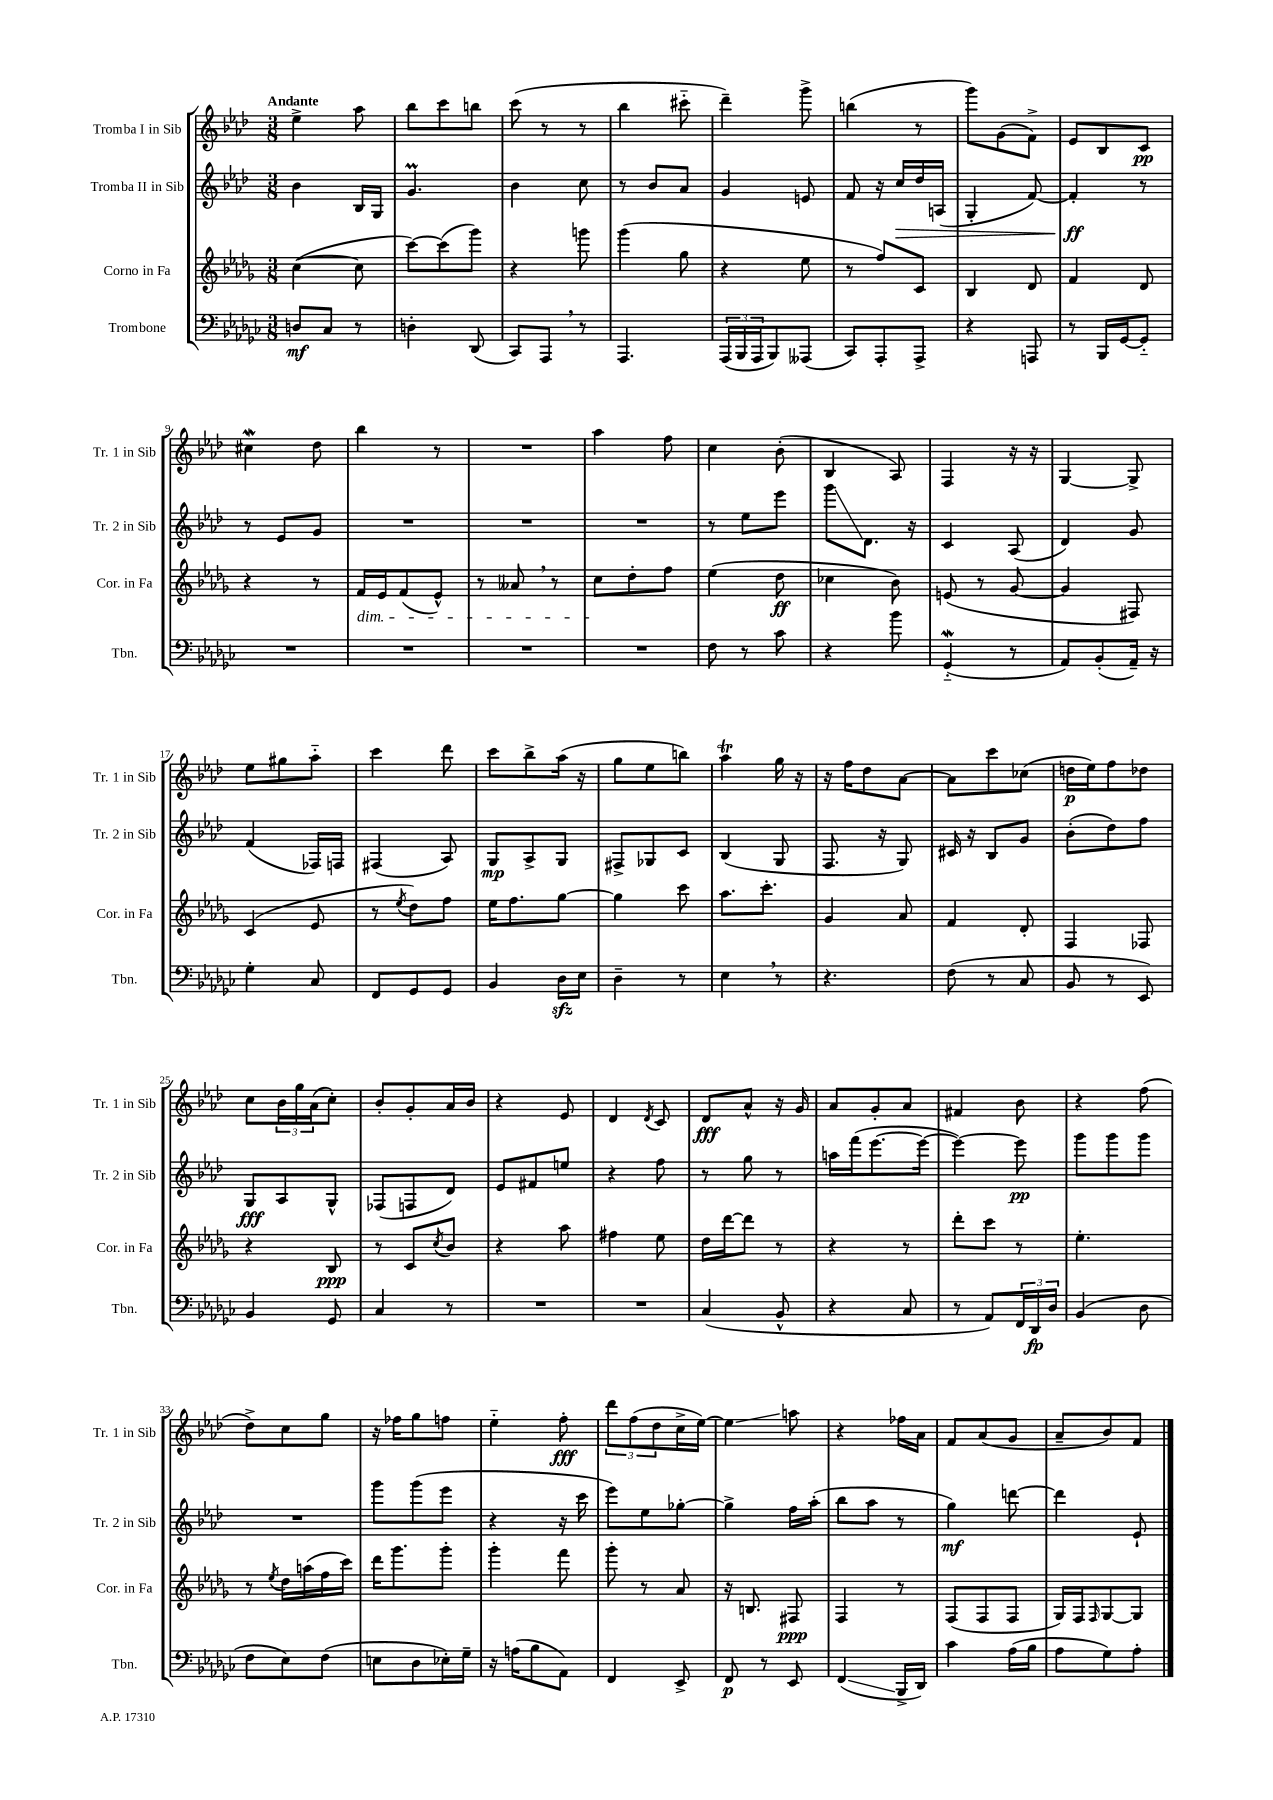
<<
\new StaffGroup <<
\new Staff = "s0" \with { instrumentName = "Tromba I in Sib" shortInstrumentName = "Tr. 1 in Sib" } {
    \clef treble \key aes \major \numericTimeSignature \time 3/8 \tempo "Andante"
    ees''4-> aes''8 |
    bes''8 c'''8 b''8 |
    c'''8( r8 r8 |
    bes''4 cis'''8-_ |
    des'''4--) g'''8-> |
    b''4( r8 |
    g'''8) g'8( f'8->) |
    ees'8 bes8 c'8\pp |
    cis''4\mordent des''8 |
    bes''4 r8 |
    R4. |
    aes''4 f''8 |
    c''4 bes'8-.( |
    bes4 aes8) |
    f4 r16 r16 |
    g4~ g8-> |
    ees''8 gis''8 aes''8-_ |
    c'''4 des'''8 |
    c'''8 bes''8-> aes''16( r16 |
    g''8 ees''8 b''8) |
    aes''4\trill g''16 r16 |
    r16 f''16 des''8 aes'8~ |
    aes'8 c'''8 ces''8( |
    d''16\p ees''16) f''8 des''8 |
    c''8 \tuplet 3/2 { bes'16 g''16 aes'16( } c''8-.) |
    bes'8-. g'8-. aes'16 bes'16 |
    r4 ees'8 |
    des'4 \acciaccatura { des'8 } c'8 |
    des'8\fff aes'8-^ r16 g'16 |
    aes'8 g'8-. aes'8 |
    fis'4 bes'8 |
    r4 f''8( |
    des''8->) c''8 g''8 |
    r16 fes''16 g''8 f''8 |
    ees''4-_ f''8-.\fff |
    \tuplet 3/2 { des'''8 f''8( des''8 } c''16-> ees''16~) |
    ees''4\glissando a''8 |
    r4 fes''16 aes'16 |
    f'8 aes'8( g'8 |
    aes'8-- bes'8) f'8 \bar "|." |
}
\new Staff = "s1" \with { instrumentName = "Tromba II in Sib" shortInstrumentName = "Tr. 2 in Sib" } {
    \clef treble \key aes \major \numericTimeSignature \time 3/8
    bes'4 bes16 g16 |
    g'4.\prall |
    bes'4 c''8 |
    r8 bes'8 aes'8 |
    g'4 e'8 |
    f'8 r16 c''16\> des''16 a16( |
    g4-. f'8~) |
    f'4-.\ff\! r8 |
    r8 ees'8 g'8 |
    R4. |
    R4. |
    R4. |
    r8 ees''8 ees'''8 |
    g'''8\glissando des'8. r16 |
    c'4 aes8( |
    des'4) g'8 |
    f'4( fes16) f16 |
    fis4( aes8) |
    g8\mp aes8-> g8 |
    fis8-> ges8 c'8 |
    bes4( g8 |
    f8. r16 g8) |
    cis'16 r16 bes8 g'8 |
    bes'8-.( des''8) f''8 |
    g8\fff aes8 g8-^ |
    fes8( f8 des'8) |
    ees'8 fis'8 e''8 |
    r4 f''8 |
    r8 g''8 r8 |
    a''16 f'''16( ees'''8.~ ees'''16~ |
    ees'''4~) ees'''8\pp |
    g'''8 g'''8 g'''8 |
    R4. |
    g'''8 g'''8( ees'''8 |
    r4 r16 c'''16 |
    ees'''8) ees''8 ges''8~-. |
    ges''4-> f''16 aes''16-.( |
    bes''8 aes''8 r8 |
    g''4\mf) d'''8~ |
    d'''4 ees'8-! \bar "|." |
}
\new Staff = "s2" \with { instrumentName = "Corno in Fa" shortInstrumentName = "Cor. in Fa" } {
    \clef treble \key des \major \numericTimeSignature \time 3/8
    c''4~( c''8 |
    c'''8~) c'''8( ges'''8) |
    r4 g'''8 |
    ges'''4( ges''8 |
    r4 ees''8 |
    r8 f''8) c'8 |
    bes4 des'8 |
    f'4 des'8 |
    r4 r8 |
    f'16\dim ees'16 f'8( ees'8-^) |
    r8 aeses'8 \breathe r8 |
    c''8\! des''8-. f''8 |
    ees''4( des''8\ff |
    ces''4 bes'8) |
    e'8( r8 ges'8~ |
    ges'4 fis8) |
    c'4( ees'8 |
    r8 \acciaccatura { ees''8 } des''8) f''8 |
    ees''16 f''8. ges''8~ |
    ges''4 c'''8 |
    aes''8. c'''8.-. |
    ges'4 aes'8 |
    f'4 des'8-. |
    f4 fes8 |
    r4 bes8\ppp |
    r8 c'8 \acciaccatura { c''8 } bes'8 |
    r4 aes''8 |
    fis''4 ees''8 |
    des''16 des'''16~ des'''8 r8 |
    r4 r8 |
    des'''8-. c'''8 r8 |
    ees''4.-. |
    r8 \acciaccatura { ees''8 } des''16 a''16( f''16 c'''16) |
    des'''16 ges'''8. ges'''8-. |
    ges'''4-. f'''8 |
    ges'''8-. r8 aes'8 |
    r16 b8. fis8\ppp |
    f4 r8 |
    f8( f8 f8 |
    ges16) f16 \grace { f16 } ges8~ ges8 \bar "|." |
}
\new Staff = "s3" \with { instrumentName = "Trombone" shortInstrumentName = "Tbn." } {
    \clef bass \key ges \major \numericTimeSignature \time 3/8
    d8\mf ces8 r8 |
    d4-. des,8( |
    ces,8) aes,,8 \breathe r8 |
    aes,,4. |
    \tuplet 3/2 { aes,,16( bes,,16 aes,,16 } bes,,8) aeses,,8( |
    ces,8) aes,,8-. aes,,8-> |
    r4 a,,8 |
    r8 bes,,16 ges,16~ ges,8-_ |
    R4. |
    R4. |
    R4. |
    R4. |
    f8 r8 ces'8 |
    r4 bes'8 |
    ges,4-_\mordent( r8 |
    aes,8) bes,8-.( aes,16--) r16 |
    ges4-. ces8 |
    f,8 ges,8 ges,8 |
    bes,4 des16\sfz ees16 |
    des4-- r8 |
    ees4 \breathe r8 |
    r4. |
    f8( r8 ces8 |
    bes,8 r8 ees,8) |
    bes,4 ges,8 |
    ces4 r8 |
    R4. |
    R4. |
    ces4( bes,8-^ |
    r4 ces8 |
    r8 aes,8) \tuplet 3/2 { f,16 des,16\fp des16 } |
    bes,4( des8 |
    f8 ees8) f8( |
    e8 des8 ees16-.) ges16-- |
    r16 a16( bes8 aes,8) |
    f,4 ees,8-> |
    f,8\p r8 ees,8 |
    f,4\glissando( bes,,16-> des,16) |
    ces'4 aes16( bes16 |
    aes8 ges8) aes8-. \bar "|." |
}
>>
>>
